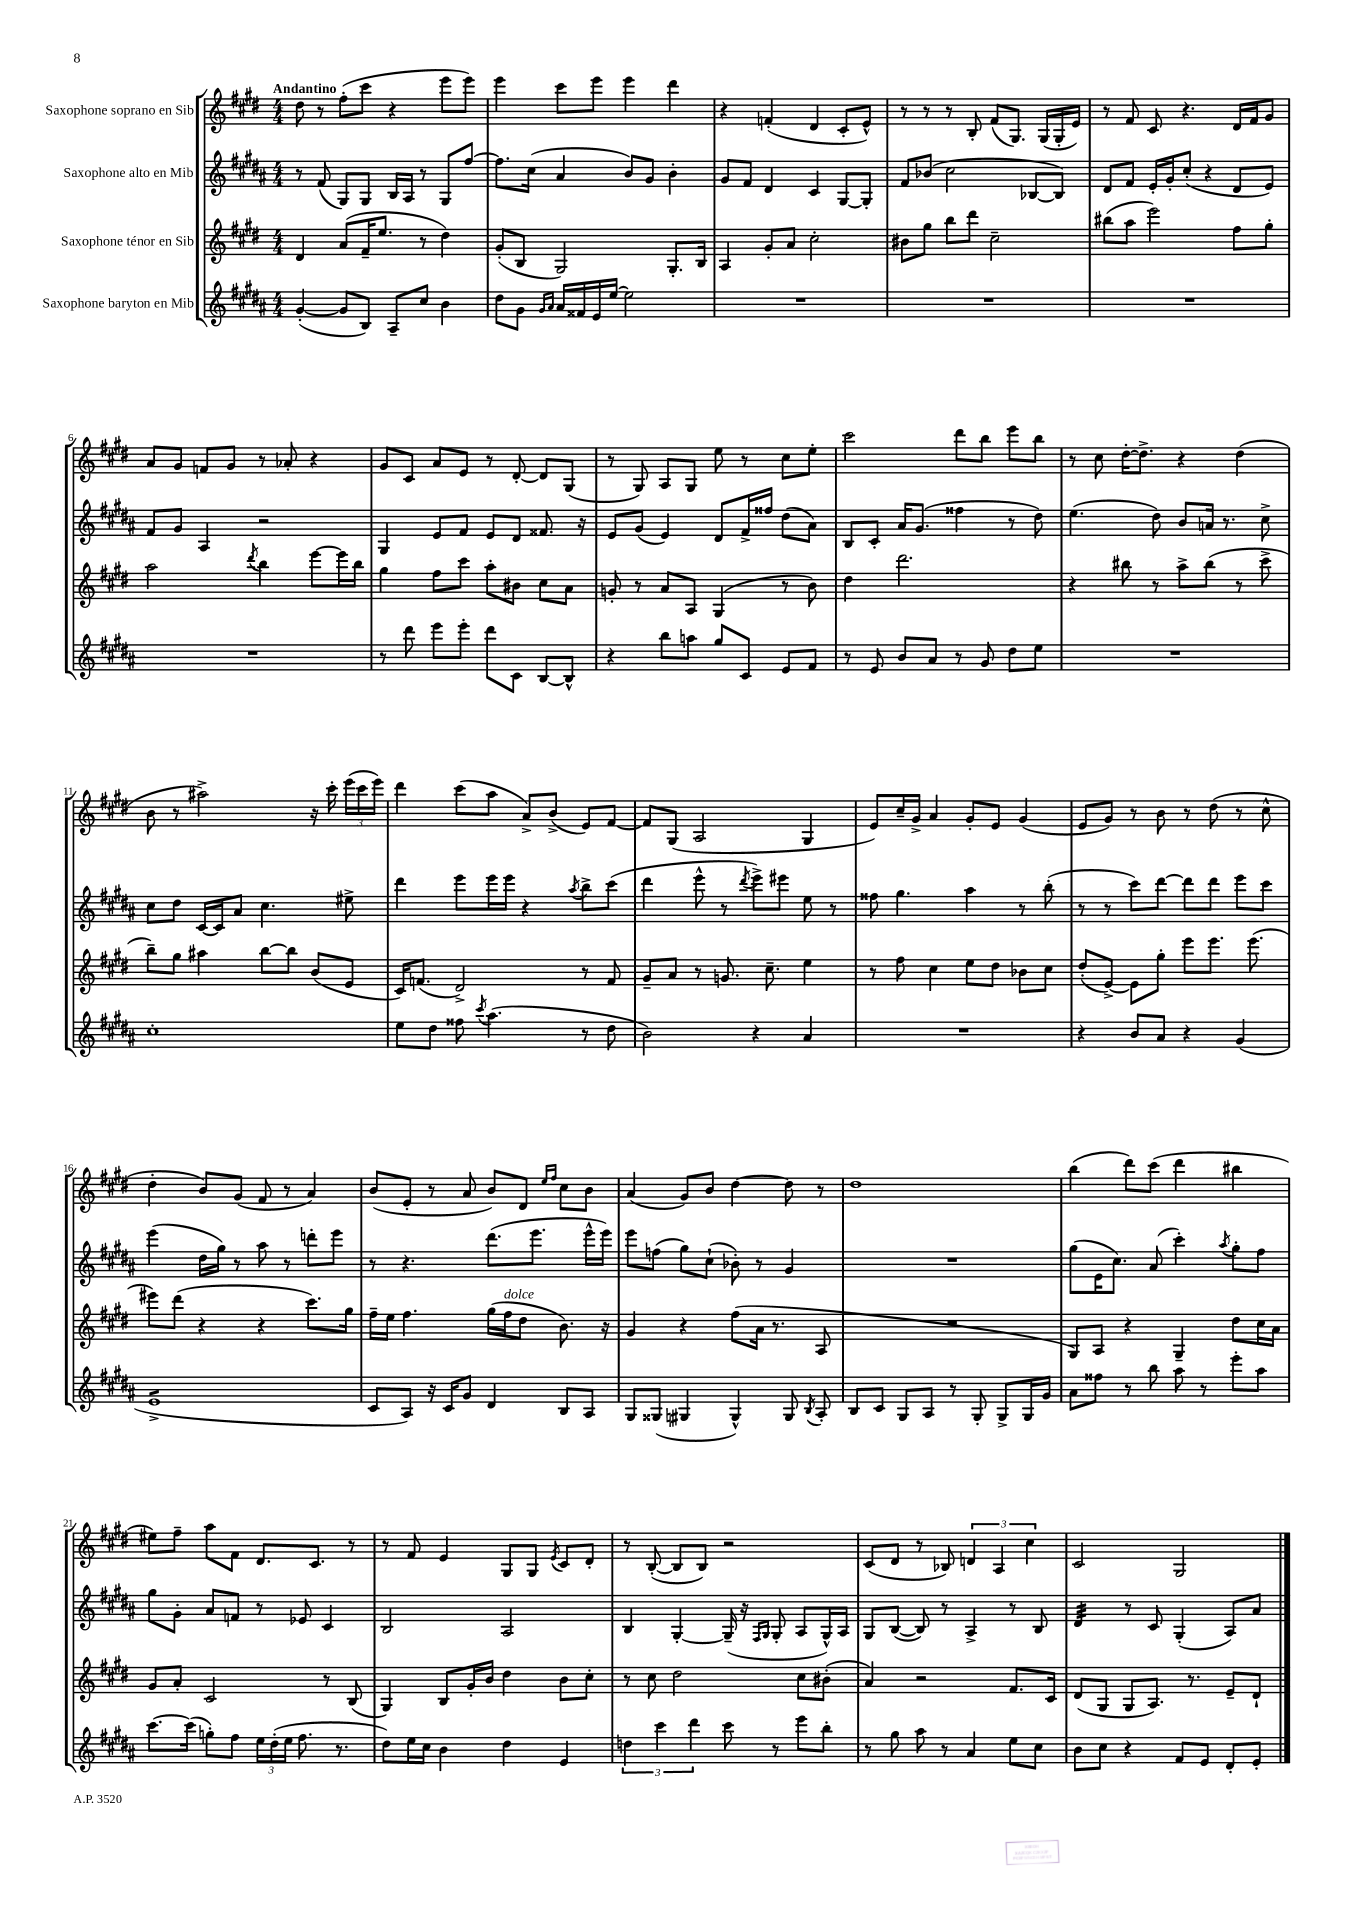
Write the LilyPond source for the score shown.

<<
\new StaffGroup <<
\new Staff = "s0" \with { instrumentName = "Saxophone soprano en Sib" } {
    \clef treble \key e \major \numericTimeSignature \time 4/4 \tempo "Andantino"
    \autoBeamOff dis''8 r8 fis''8[-.( cis'''8] r4 e'''8[ e'''8]) |
    e'''4 cis'''8[ e'''8] e'''4 dis'''4 |
    r4 f'4-.( dis'4 cis'8[-. e'8]-^) |
    r8 r8 r8 b8-. fis'8[( gis8.]) gis16[( gis16-. e'16]) |
    r8 fis'8 cis'8 r4. dis'16[ fis'16 gis'8] |
    a'8[ gis'8] f'8[ gis'8] r8 aes'8-. r4 |
    gis'8[ cis'8] a'8[ e'8] r8 dis'8~-. dis'8[ gis8]( |
    r8 gis8) a8[ gis8] e''8 r8 cis''8[ e''8]-. |
    cis'''2 dis'''8[ b''8] e'''8[ b''8] |
    r8 cis''8 dis''16[~-. dis''8.]-> r4 dis''4( |
    b'8 r8 ais''2->) r16 cis'''16-. \tuplet 3/2 { e'''16[( cis'''16 e'''16]) } |
    dis'''4 cis'''8[( a''8] a'8[->) b'8]->( e'8[) fis'8]~ |
    fis'8[ gis8]( a2 gis4 |
    e'8[) cis''16-- gis'16]-> a'4 gis'8[-. e'8] gis'4( |
    e'8[ gis'8]) r8 b'8 r8 dis''8( r8 cis''8-^ |
    dis''4-. b'8[) gis'8]( fis'8 r8 a'4) |
    b'8[( e'8]-. r8 a'8 b'8[) dis'8] \grace { e''16[ fis''16] } cis''8[ b'8] |
    a'4( gis'8[) b'8] dis''4~ dis''8 r8 |
    dis''1 |
    b''4( dis'''8[) cis'''8]( dis'''4 bis''4 |
    eis''8[) fis''8]-- a''8[ fis'8] dis'8.[ cis'8.] r8 |
    r8 fis'8 e'4 gis8[ gis8] \acciaccatura { e'8 } cis'8[ dis'8]-. |
    r8 b8~-.( b8[ b8]) r2 |
    cis'8[( dis'8] r8 bes8) \tuplet 3/2 { d'4 a4 cis''4 } |
    cis'2 gis2 \bar "|." |
}
\new Staff = "s1" \with { instrumentName = "Saxophone alto en Mib" } {
    \clef treble \key b \major \numericTimeSignature \time 4/4
    \autoBeamOff r8 fis'8( gis8[) gis8] b16[ ais16] r8 gis8[ fis''8]~ |
    fis''8.[ cis''16]( ais'4 b'8[) gis'8] b'4-. |
    gis'8[ fis'8] dis'4 cis'4 gis8[~ gis8]-. |
    fis'8[ bes'8]( cis''2 bes8[~ bes8]) |
    dis'8[ fis'8] e'16[-. gis'16-. cis''8]-.( r4 dis'8[ e'8]) |
    fis'8[ gis'8] ais4 r2 |
    gis4 e'8[ fis'8] e'8[ dis'8] fisis'8. r16 |
    e'8[ gis'8]( e'4) dis'8[ fis'16-> fisis''16] dis''8[( ais'8]) |
    b8[ cis'8]-. ais'16[ gis'8.]( fisis''4 r8 dis''8) |
    e''4.( dis''8) b'8[ a'16] r8. cis''8-> |
    cis''8[ dis''8] cis'16[~ cis'16 ais'8] cis''4. eis''8-> |
    dis'''4 e'''8[ e'''16 e'''16] r4 \acciaccatura { ais''8 } b''8[-> cis'''8]( |
    dis'''4 e'''8-^ r8 \acciaccatura { dis'''8 } e'''8[->) eis'''8] e''8 r8 |
    fisis''8 gis''4. ais''4 r8 b''8-.( |
    r8 r8 cis'''8[) dis'''8]~ dis'''8[ dis'''8] e'''8[ cis'''8] |
    e'''4( dis''16[ gis''16]) r8 ais''8 r8 d'''8[-. e'''8] |
    r8 r4. dis'''8.[( e'''8.] e'''16[-^ e'''16]) |
    e'''8[ f''8]( gis''8[) cis''8]-!( bes'8-.) r8 gis'4 |
    R1 |
    gis''8[( e'16 cis''8.]) ais'8( cis'''4-.) \acciaccatura { ais''8 } gis''8[-. fis''8] |
    gis''8[ gis'8]-. ais'8[ f'8] r8 ees'8 cis'4 |
    b2 ais2 |
    b4 gis4~-. gis16--( r16 \grace { fis16[ gis16] } gis8-. ais8[ gis16-^) ais16] |
    gis8[ b8]~( b8) r8 ais4-> r8 b8 |
    dis'4:32 r8 cis'8 gis4-.( ais8[) ais'8] \bar "|." |
}
\new Staff = "s2" \with { instrumentName = "Saxophone ténor en Sib" } {
    \clef treble \key e \major \numericTimeSignature \time 4/4
    \autoBeamOff dis'4 a'8[( fis'16-- e''8.] r8 dis''4) |
    gis'8[-.( b8] gis2) gis8.[-. b16] |
    a4 gis'8[-. a'8] cis''2-. |
    bis'8[ gis''8] b''8[ dis'''8] cis''2-- |
    bis''8[( a''8] e'''2) fis''8[ gis''8]-. |
    a''2 \acciaccatura { dis'''8 } b''4 e'''8[~ e'''16 b''16] |
    gis''4 fis''8[ cis'''8] a''8[-. bis'8] cis''8[ a'8] |
    g'8-. r8 a'8[ a8] gis4( r8 b'8) |
    dis''4 dis'''2. |
    r4 bis''8 r8 a''8[-> bis''8]( r8 cis'''8-> |
    b''8[--) gis''8] ais''4 b''8[~ b''8] b'8[( e'8] |
    cis'16[) f'8.]( dis'2->) r8 f'8 |
    gis'8[-- a'8] r8 g'8. cis''8.-- e''4 |
    r8 fis''8 cis''4 e''8[ dis''8] bes'8[ cis''8] |
    dis''8[-.( e'8]~->) e'8[ gis''8]-. e'''8[ e'''8.] e'''8.( |
    eis'''8[) dis'''8]( r4 r4 cis'''8.[) gis''16] |
    fis''16[-- e''16] fis''4. gis''16[( fis''16^\markup { \italic "dolce" } dis''8] b'8.) r16 |
    gis'4 r4 fis''8[( a'16] r8. a8 |
    R1 |
    gis8[) a8] r4 gis4-- dis''8[ cis''16 a'16] |
    gis'8[ a'8]-. cis'2 r8 b8( |
    gis4) b8[ gis'16-. b'16] dis''4 b'8[ cis''8]-. |
    r8 cis''8 dis''2 cis''8[ bis'8]-.( |
    a'4) r2 fis'8.[ cis'16] |
    dis'8[( gis8] gis8[ a8.]) r8. e'8[-- dis'8]-! \bar "|." |
}
\new Staff = "s3" \with { instrumentName = "Saxophone baryton en Mib" } {
    \clef treble \key b \major \numericTimeSignature \time 4/4
    \autoBeamOff gis'4~-.( gis'8[ b8]) ais8[-- cis''8] b'4 |
    dis''8[ gis'8] \grace { gis'16[ ais'16] } ais'16[ fisis'16 e'16 e''16]~ e''2 |
    R1 |
    R1 |
    R1 |
    R1 |
    r8 dis'''8 e'''8[ e'''8]-. dis'''8[ cis'8] b8[~ b8]-^ |
    r4 b''8[ a''8] gis''8[ cis'8] e'8[ fis'8] |
    r8 e'8 b'8[ ais'8] r8 gis'8 dis''8[ e''8] |
    R1 |
    cis''1-. |
    e''8[ dis''8] fisis''8 \acciaccatura { cis'''8 } ais''4.( r8 dis''8 |
    b'2) r4 ais'4 |
    R1 |
    r4 b'8[ ais'8] r4 gis'4( |
    e'1:8-> |
    cis'8[ ais8]) r16 cis'16[ gis'8] dis'4 b8[ ais8] |
    gis8[ gisis8]( gis4 gis4-^) gis8 \acciaccatura { b8 } ais8-. |
    b8[ cis'8] gis8[ ais8] r8 gis8-. gis8[-> gis16 gis'16] |
    ais'8[ fisis''8] r8 b''8 ais''8 r8 e'''8[-. ais''8] |
    cis'''8.[~ cis'''16]( g''8[-.) fis''8] \tuplet 3/2 { e''16[ dis''16-.( e''16] } fis''8. r8. |
    dis''8[) e''16 cis''16] b'4 dis''4 e'4 |
    \tuplet 3/2 { d''4 cis'''4 dis'''4 } cis'''8 r8 e'''8[ b''8]-. |
    r8 gis''8 ais''8 r8 ais'4 e''8[ cis''8] |
    b'8[ cis''8] r4 fis'8[ e'8] dis'8[-. e'8]-. \bar "|." |
}
>>
>>
